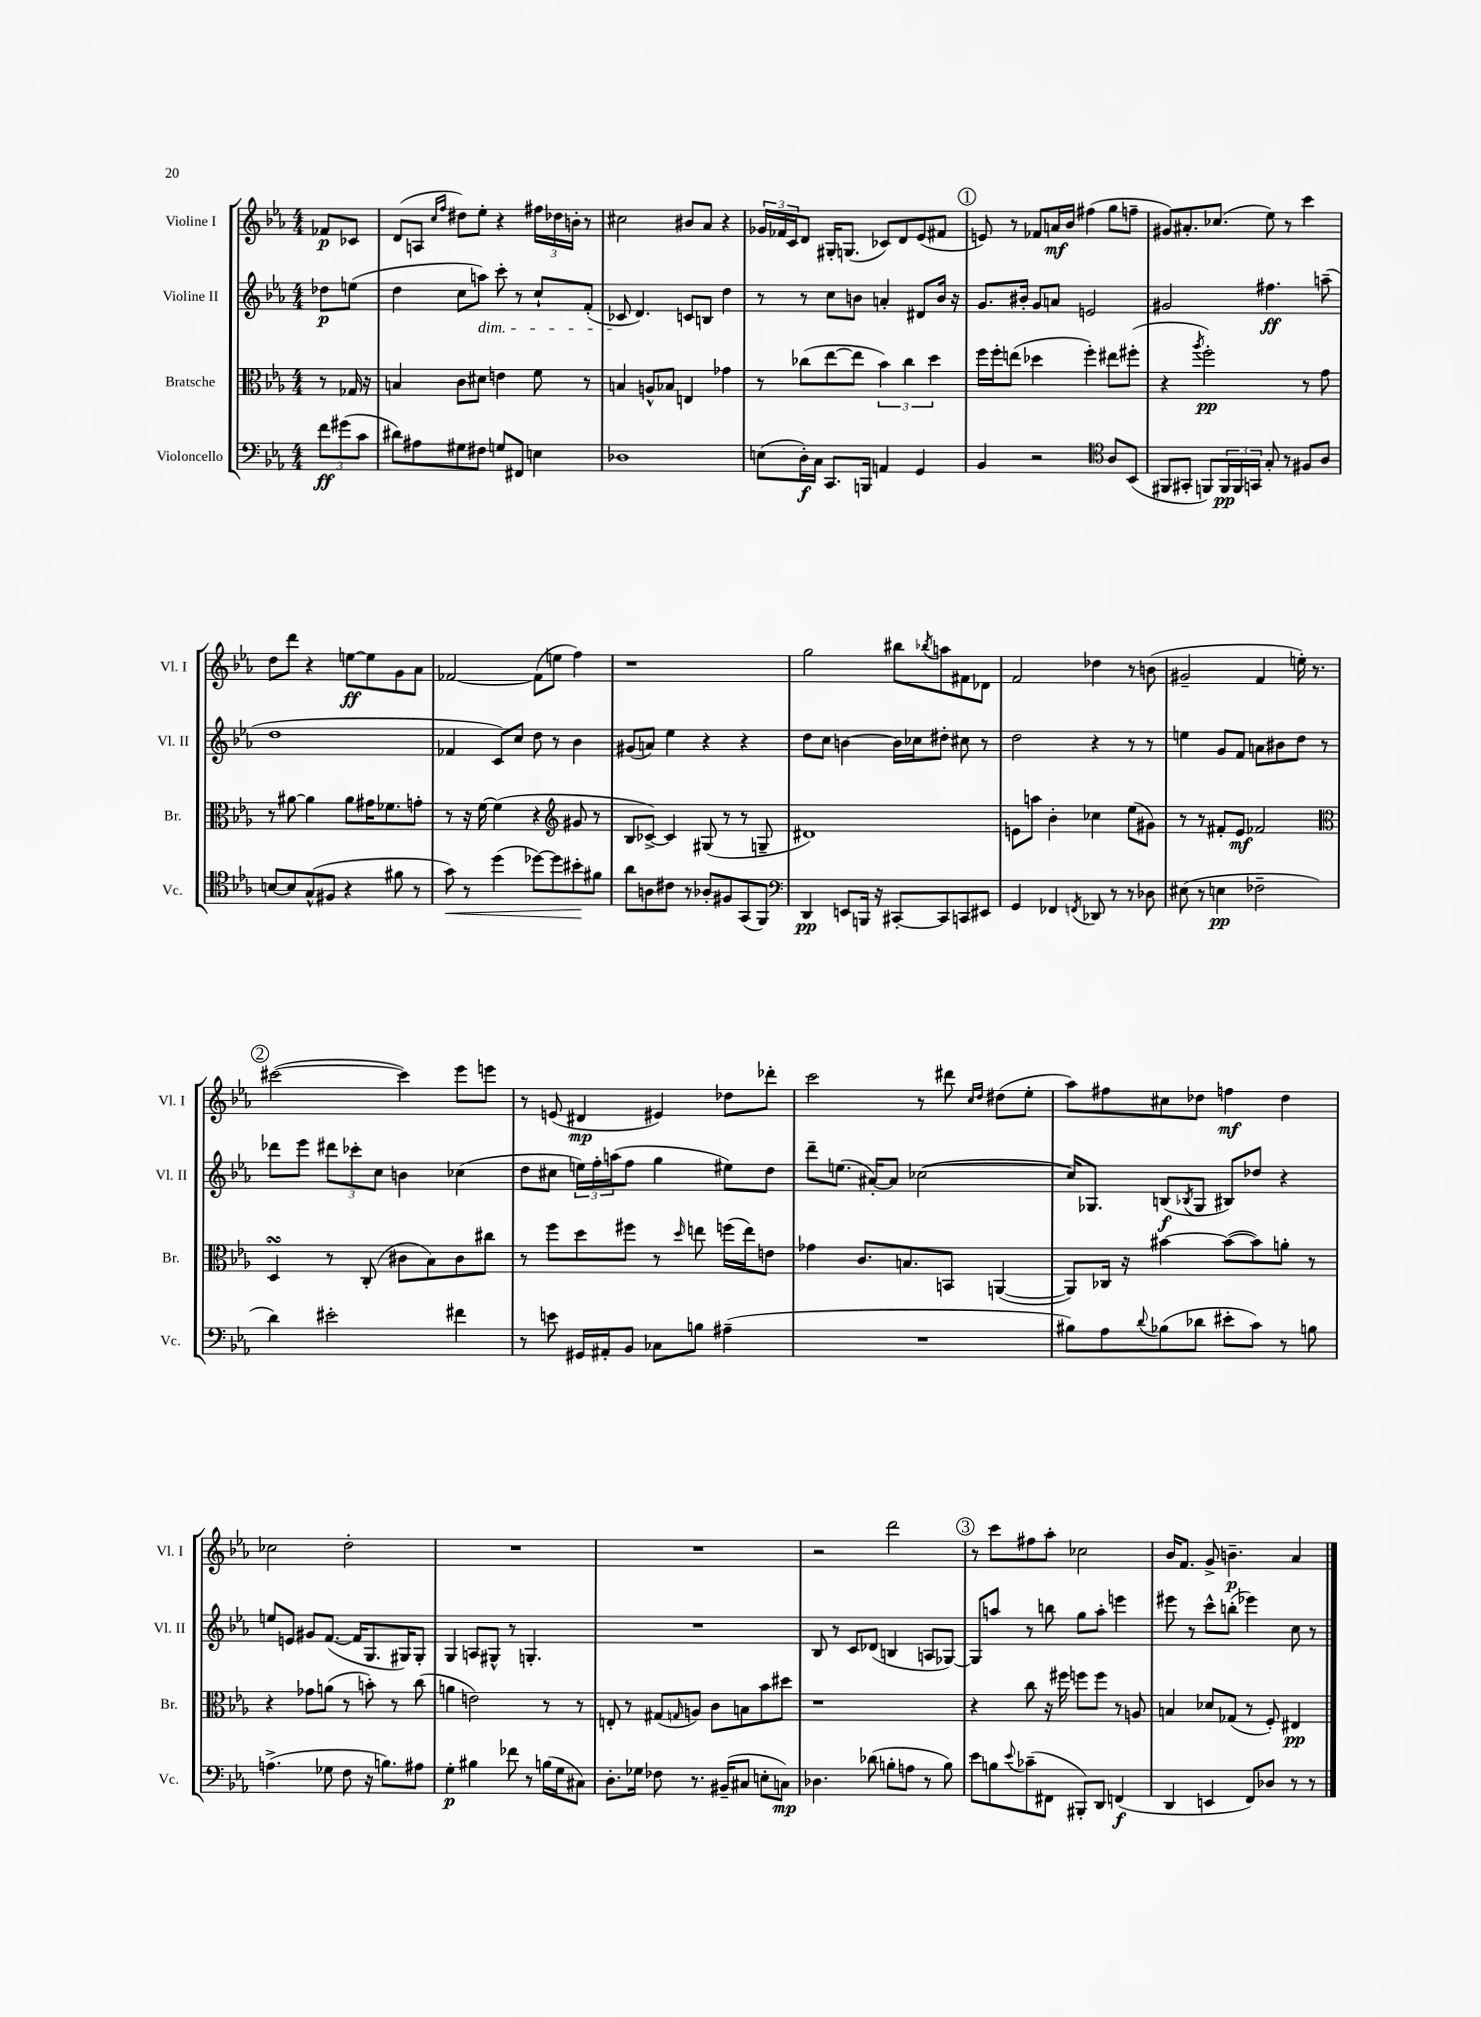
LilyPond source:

<<
\new StaffGroup <<
\new Staff = "s0" \with { instrumentName = "Violine I" shortInstrumentName = "Vl. I" } {
    \clef treble \key ees \major \numericTimeSignature \time 4/4 \partial 4
    fes'8\p ces'8 |
    d'8( a8 \grace { c''16 f''16 } dis''8) ees''8-. r4 \tuplet 3/2 { fis''16 des''16 b'16-. } r8 |
    cis''2 bis'8 aes'8 r4 |
    \tuplet 3/2 { ges'16 fes'16 c'16 } d'8 gis16-. g8.( ces'8) d'8 ees'8( fis'8 |
    \mark \markup { \circle "1" } e'8) r8 fes'8 a'16\mf bes'16 fis''4( g''8 f''8-- |
    gis'8) ais'8.-. ces''8.( ees''8) r8 c'''4 |
    d''8 d'''8 r4 e''8~\ff e''8 g'8 aes'8 |
    fes'2~ fes'8( e''8 f''4) |
    r1 |
    g''2 bis''8 \acciaccatura { bes''8 } a''8 fis'8 des'8 |
    f'2 des''4 r8 b'8( |
    gis'2-- f'4 e''16-.) r8. |
    \mark \markup { \circle "2" } cis'''2~( cis'''4) ees'''8 e'''8 |
    r8 e'8( dis'4\mp eis'4) des''8 des'''8-. |
    c'''2 r8 dis'''8 \grace { c''16 d''16 } dis''8( ees''8-. |
    aes''8) fis''8 cis''8 des''8 f''4\mf des''4 |
    ces''2 d''2-. |
    R1 |
    R1 |
    r2 d'''2 |
    \mark \markup { \circle "3" } r8 c'''8 fis''8 aes''8-. ces''2 |
    bes'16 f'8. g'8-> b'4.--\p aes'4 \bar "|." |
}
\new Staff = "s1" \with { instrumentName = "Violine II" shortInstrumentName = "Vl. II" } {
    \clef treble \key ees \major \numericTimeSignature \time 4/4 \partial 4
    des''8\p e''8( |
    d''4 c''8 a''8\dim) c'''8-. r8 c''8-! f'8-.( |
    ces'8\! d'4.) c'8 b8 d''4 |
    r8 r8 c''8 b'8 a'4-. dis'8 b'16 r16 |
    \mark \markup { \circle "1" } g'8. bis'16-. g'8 a'8 e'2 |
    gis'2 fis''4.\ff a''8--( |
    d''1 |
    fes'4 c'8) c''8 d''8 r8 bes'4 |
    gis'8( a'8) ees''4 r4 r4 |
    d''8 c''8 b'4~ b'16 ces''16 dis''8-. cis''8 r8 |
    d''2 r4 r8 r8 |
    e''4 g'8 f'8 a'8 bis'8 d''8 r8 |
    \mark \markup { \circle "2" } des'''8 ees'''8 \tuplet 3/2 { dis'''8 ces'''8-. c''8 } b'4 ces''4( |
    d''8 cis''8 \tuplet 3/2 { e''16) f''16-. a''16( } f''8 g''4 eis''8) d''8 |
    d'''8-- e''8.( ais'16~-.) ais'8 ces''2~( |
    ces''16) ges8. b8\f( \acciaccatura { bes8 } ges8 bis8) des''8 r4 |
    e''8 e'8 gis'8 f'8.~( f'16 g8. gis16) gis8-. |
    g4 a8 gis8-^ r8 g4.-. |
    R1 |
    bes8 r8 c'8 des'8( b4 a8 ges8~) |
    \mark \markup { \circle "3" } ges8 a''8 r8 b''8 g''8 a''8-. e'''4 |
    eis'''8 r8 c'''8-^ b''8-.( ees'''4) c''8 r8 \bar "|." |
}
\new Staff = "s2" \with { instrumentName = "Bratsche" shortInstrumentName = "Br." } {
    \clef alto \key ees \major \numericTimeSignature \time 4/4 \partial 4
    r8 ges16 r16 |
    b4 c'8 dis'8 e'4 f'8 r8 |
    b4 a8-^ bes8 e4 ges'4 |
    r8 ces''8( ees''8~ ees''8 \tuplet 3/2 { bes'4) ces''4 d''4 } |
    \mark \markup { \circle "1" } f''16 f''16-. e''8( des''4 f''4-.) eis''8 fis''8-.( |
    r4 \acciaccatura { aes''8 } f''2-.\pp) r8 g'8 |
    r8 ais'8~ ais'4 ais'8 gis'16 fes'8. g'8-. |
    r8 r16 f'16~ f'4( r4 \clef treble gis'8 r8 |
    bes8 ces'8~->) ces'4 gis8( r8 r8 g8-- |
    dis'1) |
    e'8 a''8 bes'4-. ces''4 ees''8( gis'8) |
    r8 r8 fis'8-. ees'8\mf fes'2 |
    \mark \markup { \circle "2" } \clef alto d4\turn r8 c8-.( cis'8 bes8) cis'8 cis''8 |
    r8 f''8 d''8 fis''8 r8 \grace { d''16 } e''8 f''16( e''16) e'8 |
    ges'4 c'8. b8. b,8 a,4~( |
    a,8) ces16 r16 bis'4~ bis'8~( bis'8) a'8-. r8 |
    r4 ges'8 a'8( r8 b'8-.) r8 c''8( |
    a'4 e'2) r8 r8 |
    e8-. r8 gis8( \grace { g16 } a8) c'8 b8 bes'8 dis''8 |
    r1 |
    \mark \markup { \circle "3" } r4 c''8 r16 fis''16 f''8 f''8 r8 a8 |
    b4 des'8 ges8( r8 f8-.) eis4\pp \bar "|." |
}
\new Staff = "s3" \with { instrumentName = "Violoncello" shortInstrumentName = "Vc." } {
    \clef bass \key ees \major \numericTimeSignature \time 4/4 \partial 4
    \tuplet 3/2 { f'8\ff gis'8( c'8 } |
    dis'8) ais8 gis8 fis8 g8 fis,8 e4 |
    des1 |
    e8( d16-.\f) c16 c,8. b,,16 a,4 g,4 |
    \mark \markup { \circle "1" } bes,4 r2 \clef tenor aes8 bes,8( |
    fis,8 gis,8-. f,8) \tuplet 3/2 { f,16\pp f,16 g,16 } g8-. r8 fis8 aes8 |
    b8~ b8 g8-^( fis8 r4 fis'8 r8 |
    g'8\<) r8 d''4( des''8~) des''8 bis'8-.\! fis'8 |
    aes'8 a8 cis'8 r8 aes8-. fis8 g,8( f,8) |
    \clef bass d,4\pp e,8 b,,16 r16 cis,8~-. cis,8 c,8 eis,8 |
    g,4 fes,4 \acciaccatura { f,8 } des,8 r8 r8 des8 |
    eis8( r8 e4\pp fes2-- |
    \mark \markup { \circle "2" } d'4) eis'2-. fis'4 |
    r8 e'8 gis,16 ais,16-. bes,8 ces8 b8 ais4--( |
    R1 |
    bis8) aes8 \appoggiatura { d'8 } bes8( des'8 eis'8-. c'8) r8 b8 |
    a4.->( ges8 f8 r16 b8.) ais8 |
    g4-.\p bis4 fes'8 r8 b16( g16 cis8) |
    d8.-. ges16 fes8 r8. bis,16--( cis8 e8-. c8\mp) |
    des4. des'8( b8-. a8 r8 b8) |
    \mark \markup { \circle "3" } ees'8 b8 \appoggiatura { ees'8 } ces'8--( fis,8 bis,,8-.) d,8 f,4\f( |
    d,4 e,4 f,8) des8 r8 r8 \bar "|." |
}
>>
>>
\layout { \context { \Score \remove "Bar_number_engraver" } }
